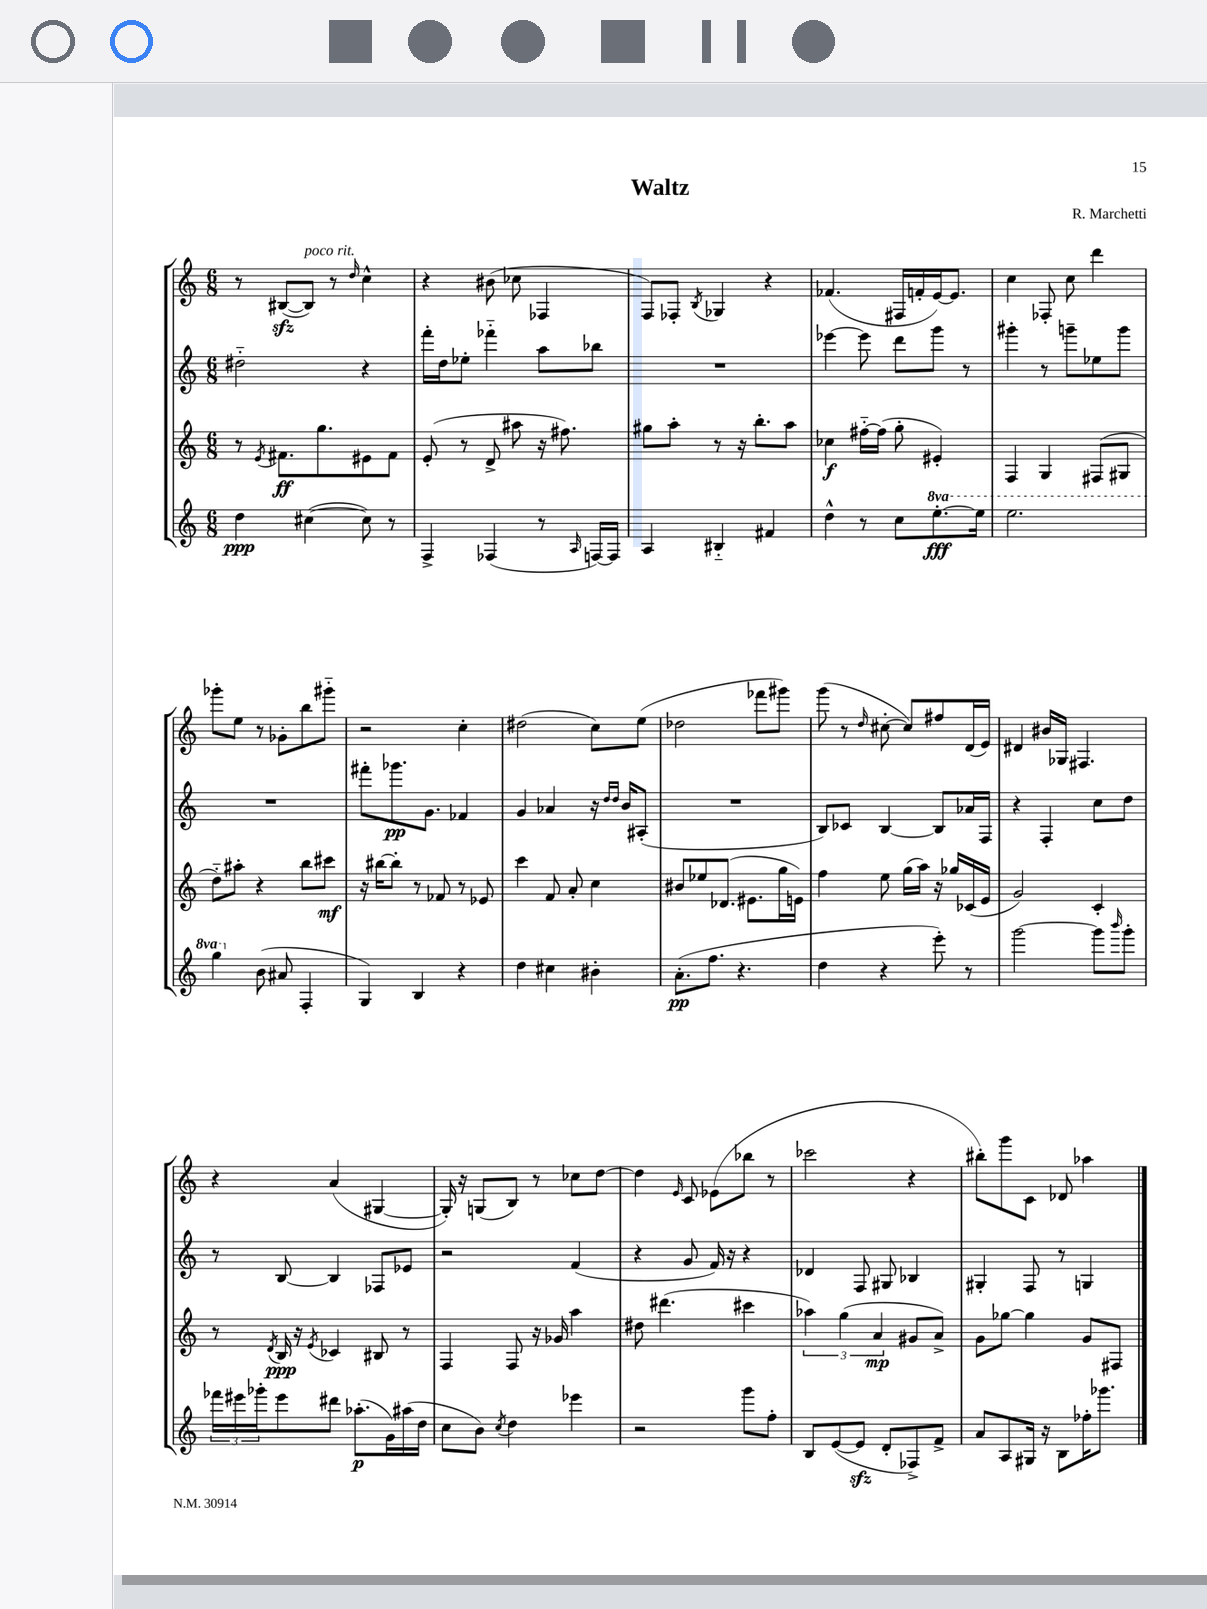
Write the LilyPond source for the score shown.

\header { title = "Waltz" composer = "R. Marchetti" }
<<
\new StaffGroup <<
\new Staff = "s0" {
    \clef treble \key c \major \numericTimeSignature \time 6/8
    r8 bis8~\sfz( bis8^\markup { \italic "poco rit." }) r8 \grace { d''16 } c''4-^ |
    r4 bis'8( ces''8 fes4 |
    f8) fes8-. \acciaccatura { b8 } ges4 r4 |
    fes'4.( fis16 f'16-. e'16~) e'8. |
    c''4 fes8-. c''8 d'''4 |
    ges'''8-. e''8 r8 ges'8-. b''8 gis'''8-_ |
    r2 c''4-. |
    dis''2( c''8) e''8( |
    des''2 fes'''8 gis'''8) |
    g'''8( r8 \grace { d''16 } cis''8~-. cis''8) fis''8 d'16( e'16) |
    dis'4 bis'16 ges16 fis4. |
    r4 a'4( gis4~ |
    gis16-.) r16 g8( b8) r8 ces''8 d''8~ |
    d''4 \grace { e'16 } c'8 ees'8( bes''8 r8 |
    ces'''2 r4 |
    bis''8-.) g'''8 c'8 des'8 aes''4 \bar "|." |
}
\new Staff = "s1" {
    \clef treble \key c \major \numericTimeSignature \time 6/8
    dis''2-_ r4 |
    f'''16-. d''16 ees''8-. fes'''4-_ a''8 bes''8 |
    R2. |
    ees'''4~ ees'''8 d'''8 g'''8 r8 |
    gis'''4-. r8 g'''8-- ees''8 g'''8 |
    R2. |
    fis'''8-. ges'''8.\pp g'8. fes'4 |
    g'4 aes'4 r16 \grace { d''16 d''16 } b'16 ais8-.( |
    R2. |
    b8) ces'8 b4~ b8 aes'16 f16 |
    r4 f4-. c''8 d''8 |
    r8 b8~ b4 fes8 ees'8 |
    r2 f'4( |
    r4 g'8 f'16) r16 r4 |
    des'4 f8 gis8 bes4 |
    gis4-. f8 r8 g4 \bar "|." |
}
\new Staff = "s2" {
    \clef treble \key c \major \numericTimeSignature \time 6/8
    r8 \acciaccatura { e'8 } fis'8.\ff g''8. eis'8 fis'8 |
    e'8-.( r8 d'8-> ais''8 r16 fis''8.) |
    gis''8 a''8-. r8 r16 b''8.-. a''8 |
    ces''4\f fis''16~-_ fis''16( g''8-. eis'4-.) |
    f4 g4 fis8( gis8 |
    d''8-_) ais''8-. r4 b''8 cis'''8\mf |
    r16 bis''16~ bis''8-. r8 fes'8 r8 ees'8 |
    c'''4 f'8 a'8-. c''4 |
    bis'8 ees''8 des'8.( eis'8. g''16 e'16) |
    f''4 e''8 g''16( a''16) r16 ges''16 ces'16( e'16 |
    g'2) c'4-. |
    r8 \acciaccatura { d'8 } b16\ppp r16 \acciaccatura { e'8 } ces'4 bis8 r8 |
    f4 f8 r16 ges'16 a''4 |
    dis''8 dis'''4.( cis'''4 |
    \tuplet 3/2 { aes''4) g''4( a'4\mp } gis'8 a'8->) |
    g'8 ges''8~ ges''4 g'8 fis8 \bar "|." |
}
\new Staff = "s3" {
    \clef treble \key c \major \numericTimeSignature \time 6/8 \set Staff.ottavationMarkups = #ottavation-simple-ordinals
    d''4\ppp cis''4~( cis''8) r8 |
    f4-> fes4( r8 \grace { a16 } f16~) f16 |
    a4 bis4-_ fis'4 |
    d''4-^ r8 c''8 \ottava #1 e'''8.~-.\fff e'''16 |
    e'''2. |
    g'''4 \ottava #0 b'8( ais'8 f4-. |
    g4) b4 r4 |
    d''4 cis''4 bis'4-. |
    a'8.-.\pp( f''8. r4. |
    d''4 r4 e'''8-.) r8 |
    g'''2~ g'''8 \grace { b'''16 } g'''8-. |
    \tuplet 3/2 { fes'''16 eis'''16 ges'''16-. } eis'''8 dis'''8 aes''8.-.\p( g'16) ais''16( d''16 |
    c''8 b'8) \acciaccatura { c''8 } d''4 ees'''4 |
    r2 g'''8 f''8-. |
    b8 e'8~( e'8\sfz d'8-. fes8->) f'8-> |
    a'8 a8 gis16 r16 b8 fes''16-. ges'''8. \bar "|." |
}
>>
>>
\layout { \context { \Score \remove "Bar_number_engraver" } }
